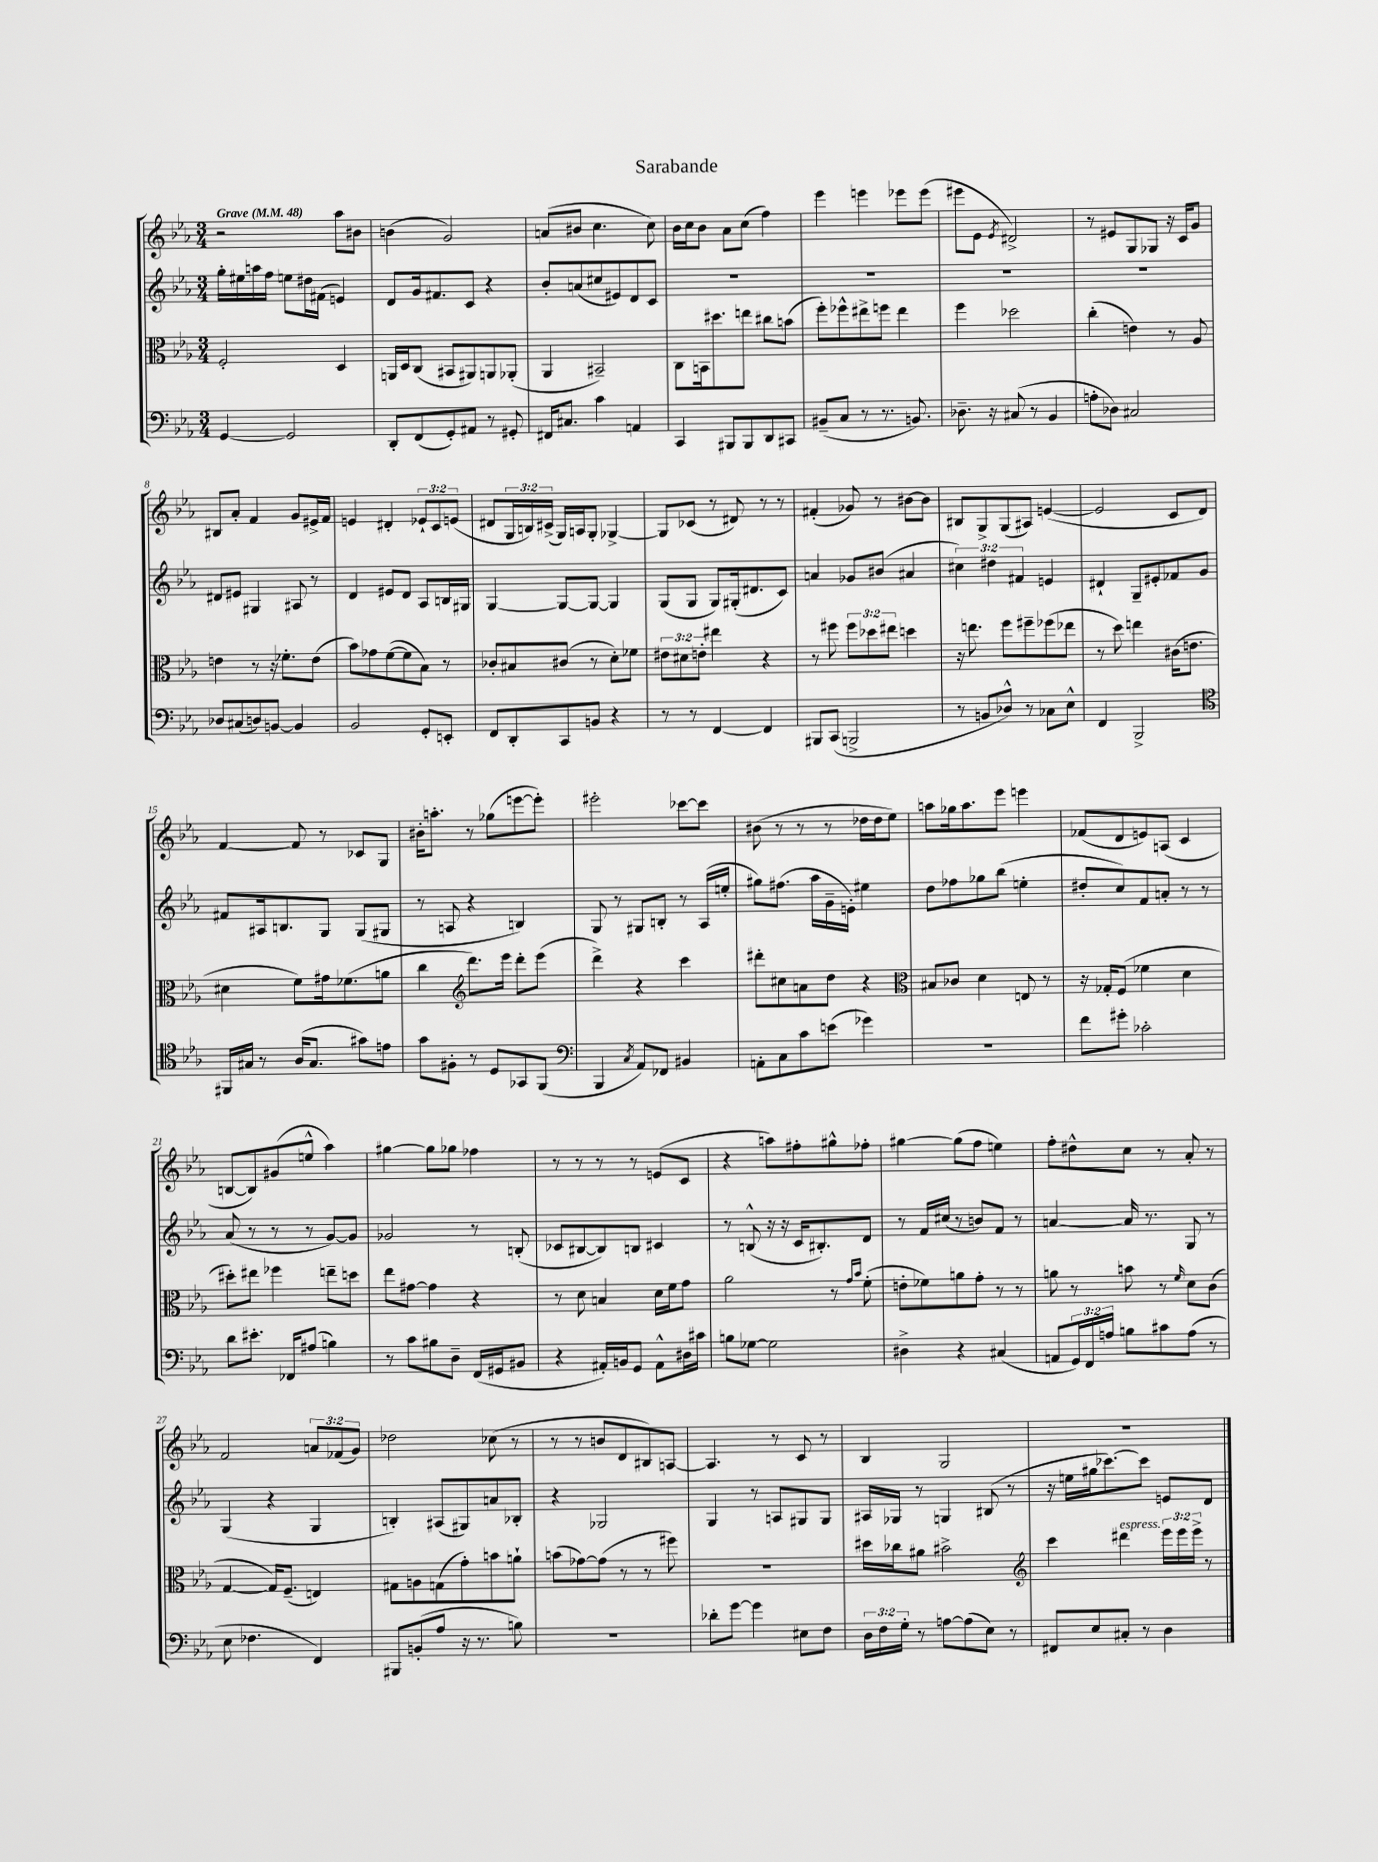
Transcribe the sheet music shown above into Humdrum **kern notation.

**kern	**kern	**kern	**kern
*part4	*part3	*part2	*part1
*staff4	*staff3	*staff2	*staff1
*clefF4	*clefC3	*clefG2	*clefG2
*k[b-e-a-]	*k[b-e-a-]	*k[b-e-a-]	*k[b-e-a-]
*M3/4	*M3/4	*M3/4	*M3/4
*MM48	*MM48	*MM48	*MM48
=1	=1	=1	=1
!	!	!	!LO:TX:a:B:t=Grave
[4GG/	2F'/	16gg'\LL	2r
.	.	16ee#X\	.
.	.	16aan\	.
.	.	16ff\JJ	.
2GG/]	.	8een\L	.
.	.	16dd#X\L	.
.	.	(16f#X\JJ	.
.	4D/	4en/)	8aa-\L
.	.	.	8b#X\J
=2	=2	=2	=2
8DD'/L	16AAn/LL	8d/L	(4bn\
.	16D/J	.	.
(8FF/	(8C/J	16g/k	.
.	.	8.f#X/	.
8GG'/)	8BB#X/L	.	2g/)
8AA#X/J	8AA#X/)	8c/J	.
8r	8AAn/	4r	.
8GG#X'/	(8AA-X'/J	.	.
=3	=3	=3	=3
16FF#X/KL	4AA-/	8b-'/L	(8an/L
8.C#X/J	.	.	.
.	.	(8an/	8b#X/J
4c\	2BB#X~/)	8cc#X/	4.cc\
.	.	8e#X/)	.
4AAn/	.	8d/	.
.	.	8c/J	8cc\)
=4	=4	=4	=4
4CC/	8C\L	2.r	16b-\LL
.	.	.	16cc\J
.	16BBn\k	.	8b-\J
.	8.dd#X\	.	.
8BBB#X/L	.	.	8a-\L
8BBB#/	8een\J	.	(8cc\J
8DD/	8cc#X\L	.	4ff\)
8CC#X/J	(8bn\J	.	.
=5	=5	=5	=5
(8BB#X~/L	8ff'\L)	2.r	4eee-\
8C/J	8ff-X^^\	.	.
8r	8ee#X^\	.	4eeen\
8.r	8ffn\J	.	.
.	4ee#\	.	8eee-X\L
8.BBn/)	.	.	.
.	.	.	(8eee-\J
=6	=6	=6	=6
8.D-X~\	4ff\	2.r	8eee#X\L
.	.	.	8e-\J
16r	.	.	.
.	.	.	8qe-/
(8C#X/	2dd-X\	.	2d#X^/)
8r	.	.	.
4BB-/	.	.	.
=7	=7	=7	=7
8An'\L	(4cc'\	2.r	8r
8D-X\J)	.	.	8e#X/L
2C#X/	4en\)	.	8G/
.	.	.	8G-X/J
.	8r	.	16r
.	.	.	16c/KL
.	8A-/	.	8g/J
!!LO:LB:g=z
=8	=8	=8	=8
8D-X/L	4en\	8d#X/L	8B#X/L
(8C#X/	.	8e#X/J	8a-'/J
8Dn/)	8r	4G#X/	4f/
[8BBn/J	16r	.	.
.	8.f-X'\L	.	.
4BB/]	.	8A#X/	8g/L
.	(8e\J	8r	16e#X^/L
.	.	.	16f/JJ
=9	=9	=9	=9
2BB-/	8b-\L)	4d/	4en/
.	8g-X\	.	.
.	([8f\	8e#X/L	4d#X'/
.	8f\]	8d/J	.
8GG'/L	8B-\J)	8A-/L	12e-X`/L
.	.	.	12c/
8EEn'/J	8r	16Bn/L	.
.	.	.	(12en/J
.	.	16G#X/JJ	.
=10	=10	=10	=10
8FF/L	8c-X'/L	[4G/	8d#X/L
8DD'/	8B#X/	.	24G/L
.	.	.	24Bn/)
.	.	.	(24c#X^/JJ
8CC/	(8c#X/J	8G/L_	16G/LL)
.	.	.	16An/J
8BBn/J	8r	8G/J_	8G'/J
4r	8d'\L)	4G/]	[4G-X^/
.	8f-X\J	.	.
=11	=11	=11	=11
8r	12e#X\L	(8G/L	8G-/L]
.	12d#X\	.	.
8r	.	8G/J	(8c-X/J
.	12en'\J	.	.
[4FF/	4ee#X\	8G/L)	8r
.	.	(16G#X'/k	8d#X/)
.	.	8.d#X/	.
4FF/]	4r	.	8r
.	.	8c/J)	8r
=12	=12	=12	=12
8BBB#X/L	8r	4an/	(4f#X'/
(8CC/J	8ff#X\	.	.
2BBBn^/	12ff#\L	8g-X/L	8g-X/)
.	12dd-X\	.	.
.	.	(8b#X/J	8r
.	12ee#X\J	.	.
.	4ddn\	4a#X/	[8b#X\L
.	.	.	8b#\J]
=13	=13	=13	=13
8r	16r	6cc#X\)	8B#X/L
.	8.een\	.	.
8BBn/L	.	.	8G^/
.	.	6dd#X\	.
8D-X^^/J)	8ff\L	.	(8G/
.	.	6f#X/	.
8r	8ff#X~\	.	8A#X/J)
8C-X\L	(8ff-X\	4en/	([4en/
8E-^^\J	8ee-X\J	.	.
=14	=14	=14	=14
4FF/	8r	4d#X`/	2e/]
.	8dd\)	.	.
2BBB-^/	4een\	8G~/L	.
.	.	8e#X'/	.
.	(16c#X\KL	8f-X/	8c/L
.	8.en\J	.	.
.	.	8g/J	8d/J)
!!LO:LB:g=z
=15	=15	=15	=15
*clefC4	*	*	*
16FF#X/LL	4d#X\	8f#X/L	[4f/
16G#X/JJ	.	.	.
8r	.	16A#X/k	.
.	.	8.Bn/	.
(16A-/KL	8f\L)	.	8f/]
8.G#/J	.	.	.
.	16g#X\k	8G/J	8r
.	(8.f-X\	.	.
8g#X\L)	.	(8G/L	8c-X/L
8en\J	8an\J	8G#X/J	8G/J
=16	=16	=16	=16
8g\L	4cc\	8r	16b#X'\KL
.	.	.	8.aan'\J
8F#X'\J	.	8An/	.
*	*clefG2	*	*
8r	8.ddd\L)	4r	8r
8D/L	.	.	(8gg-X\L
.	16eee-\Jk	.	.
8GG-X/	8ddd'\L	4Bn/)	[8eeen\
(8FF/J	(8eee-\J	.	8eee'\J])
=17	=17	=17	=17
*clefF4	*	*	*
4BBB-/	4ddd^\)	8G/	2eee#X'\
.	.	8r	.
8qC/	.	.	.
8AA-/L)	4r	8G#X/L	.
8FF-X/J	.	8Bn'/J	.
4BB#X/	4ccc\	8r	[8ccc-X\L
.	.	(16A-/LL	8ccc-\J]
.	.	16een'/JJ	.
=18	=18	=18	=18
8AAn'\L	8ddd#X'\L	8gg#X\L)	(8b#X\
8C\	8cc#X\	(8.ff#X\J	8r
8c\	8an\	.	8r
.	.	16aa-\LL	.
(8en\J	8dd\J	16g~\	8r
.	.	16en'\JJ)	.
4g-X\)	4r	4ee#X\	16dd-X\LL
.	.	.	16dd-\J
.	.	.	8ee-\J)
=19	=19	=19	=19
*	*clefC3	*	*
2.r	8B#X/L	8dd\L	8aan\L
.	8c-X/J	8ff-X\	16gg-X\k
.	.	.	8.aa\
.	4d\	8gg-X\	.
.	.	(8bb-\J	8eee-\J
.	8En/	4een'\	4eeen\
.	8r	.	.
=20	=20	=20	=20
8f\L	16r	8dd#X'/L	(8f-X/L
.	16G-X'/KL	.	.
8g#X'\J	(8F/J	8cc/)	8d/
2c-X'\	4f-X\	8f/	8en/)
.	.	8an'/J	(8An/J
.	4d\	8r	4c/
.	.	8r	.
!!LO:LB:g=z
=21	=21	=21	=21
8d\L	8dd#X'\L)	(8a-/	[8Bn/L
8.e#X'\J	8ee#X\J	8r	8B/])
.	4ff-X\	8r	(8g#X/
16FF-X/KL	.	.	.
(8A#X/J	.	8r	8een^^/J
4Bn\)	8een~\L	[8g/L)	4aa-\)
.	8ddn\J	8g/J]	.
=22	=22	=22	=22
8r	8ee-\L	2g-X/	[4gg#X\
8c\L	[8g#X\J	.	.
8B#X\	4g#\]	.	8gg#\L]
8D~\J	.	.	8gg-X\J
(16FF/LL	4r	8r	4ff-X\
16GG#X/J	.	.	.
8BB#X/J	.	(8Bn'/	.
=23	=23	=23	=23
4r	8r	8c-X/L	8r
.	8d\	[8B#X/	8r
16AA#X'/LL)	4Bn/	8B#/])	8r
16BBn/J	.	.	.
8GG/J	.	8Bn/J	8r
8AA#^^\L	16d\LL	4c#X/	(8en/L
.	16f\J	.	.
16D#X\L	8g\J	.	8c/J
16c#X\JJ	.	.	.
=24	=24	=24	=24
8Bn\L	2a-\	8r	4r
[8G-X\J	.	(8Bn^^/	.
2G-\]	.	16r	8aan\L)
.	.	16r	.
.	.	16c/KL	8ff#X'\
.	.	8.B#X'/)	.
.	8r	.	8gg#X^^\
.	16qqg/LL	.	.
.	16qqb-/JJ	.	.
.	(8f'\	8d/J	8ff-X'\J
=25	=25	=25	=25
4D#X^\	8en'\L	8r	[4gg#X\
.	8f-X\)	16f/LL	.
.	.	(16cc#X/JJ	.
4r	8an\	8r	(8gg#\L]
.	8g'\J	8bn/L)	8ff\J
(4C#X/	8r	8f/J	4een\)
.	8r	8r	.
=26	=26	=26	=26
8AAn/L	8an\	[4an/	8ff'\L
24GG/L)	8r	.	8dd#X^^\
24FF/	.	.	.
24An/JJ	.	.	.
8Bn\L	8bn\	16a/]	8cc\J
.	.	8.r	.
8c#X\	8r	.	8r
.	16qqf/	.	.
(8A\J	8d\L	8G/	8a-'/
8r	(8c\J	8r	8r
!!LO:LB:g=z
=27	=27	=27	=27
8E-\	[4G/	(4G/	2f/
4.F-X\	.	.	.
.	16G/KL])	4r	.
.	(8.F~/J	.	.
4FF/)	4En/)	4G/	12an/L
.	.	.	(12f-X/
.	.	.	12g/J)
=28	=28	=28	=28
8BBB#X/L	8G#X\L	4Bn'/)	2dd-X\
(8BBn'/	8An\	.	.
8A-/J	(8Gn\	(8A#X/L	.
16r	8g'\)	8G#X/)	.
8.r	.	.	.
.	8bn\	8an/	(8cc-X\
8Bn\)	8an`\J	8B-X'/J	8r
=29	=29	=29	=29
2.r	(8bn\L	4r	8r
.	[8g-X\)	.	8r
.	(8g-\J]	2G-X/	8bn/L
.	8r	.	8d/
.	8r	.	8B#X/)
.	8ff#X\)	.	[8An/J
=30	=30	=30	=30
8d-X'\L	2.r	4G/	4.A/]
[8g\J	.	.	.
4g\]	.	8r	.
.	.	8An/L	8r
8E#X\L	.	8G#X/	8c/
8F\J	.	8G#/J	8r
=31	=31	=31	=31
24D\LL	16dd#X\LL	16A#X/LL	4B-/
24F\	.	.	.
.	16cc-X\J	16G-X/JJ	.
24G'\JJ	.	.	.
8r	8a#X\J	8r	.
[8An\L	2b#X^\	4Gn/	2G/
(8A\]	.	.	.
8E-\J)	.	(8B#X/	.
8r	.	8r	.
=32	=32	=32	=32
*	*clefG2	*	*
8FF#X/L	4ccc\	16r	2.r
.	.	16een\LL	.
8E-/	.	16gg#X\J	.
.	.	[8.ccc-X\)	.
!	!LO:TX:a:i:t=espress.	!	!
8C#X'/J	4ddd#X\	.	.
8r	.	8ccc-\J]	.
4D\	24eee-\LL	8en/L	.
.	24eee-\	.	.
.	24eee-^\JJ	.	.
.	8r	8d/J	.
==	==	==	==
*-	*-	*-	*-
